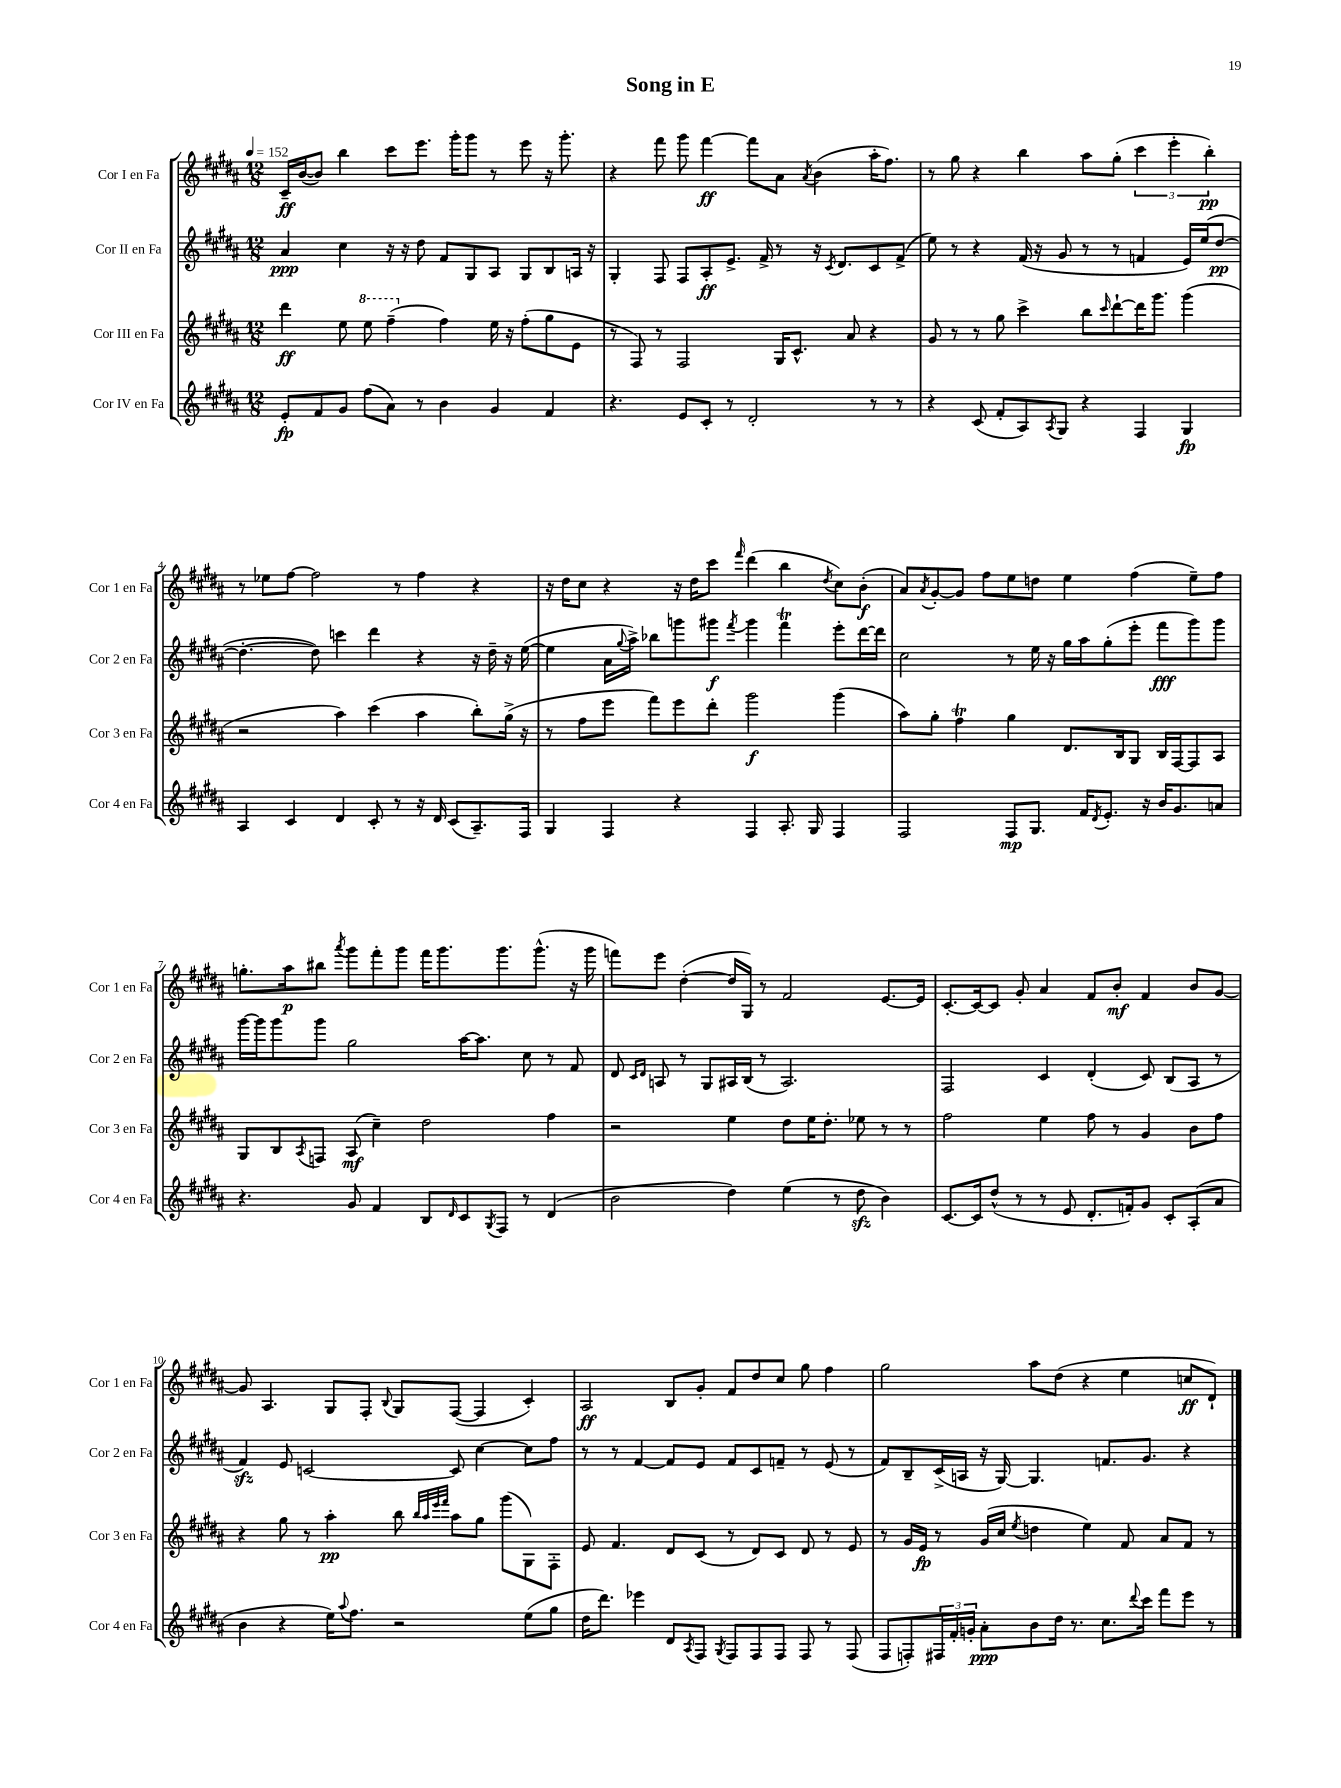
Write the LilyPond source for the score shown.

\header { title = "Song in E" }
<<
\new StaffGroup <<
\new Staff = "s0" \with { instrumentName = "Cor I en Fa" shortInstrumentName = "Cor 1 en Fa" } {
    \clef treble \key b \major \numericTimeSignature \time 12/8 \tempo 4 = 152
    cis'16--\ff b'16~( b'8) b''4 cis'''8 e'''8. gis'''16-. gis'''8 r8 e'''8 r16 gis'''8.-. |
    r4 fis'''8 gis'''8 fis'''4~\ff fis'''8 ais'8 \acciaccatura { ais'8 } b'4( ais''16-. fis''8.) |
    r8 gis''8 r4 b''4 ais''8 gis''8-.( \tuplet 3/2 { cis'''4 e'''4-. b''4-.\pp) } |
    r8 ees''8 fis''8~ fis''2 r8 fis''4 r4 |
    r16 dis''16 cis''8 r4 r16 dis''16 cis'''8 \grace { fis'''16 } dis'''4( b''4 \acciaccatura { dis''8 } cis''8) b'8-.\f( |
    ais'8) \acciaccatura { ais'8 } gis'8~-. gis'8 fis''8 e''8 d''8 e''4 fis''4( e''8--) fis''8 |
    g''8.-. ais''16\p bis''8 \acciaccatura { ais'''8 } gis'''8 fis'''8-. gis'''8 fis'''16 gis'''8. gis'''8. gis'''8.-^( r16 gis'''16 |
    f'''8) e'''8 dis''4~-.( dis''16 gis16) r8 fis'2 e'8.~ e'16 |
    cis'8.~-. cis'16~ cis'8 gis'8-. ais'4 fis'8 b'8-.\mf fis'4 b'8 gis'8~ |
    gis'8 ais4. gis8 fis8-. \appoggiatura { b8 } gis8 fis8~( fis4 cis'4-.) |
    ais2\ff b8 gis'8-. fis'8 dis''8 cis''8 gis''8 fis''4 |
    gis''2 ais''8 dis''8( r4 e''4 c''8\ff dis'8-!) \bar "|." |
}
\new Staff = "s1" \with { instrumentName = "Cor II en Fa" shortInstrumentName = "Cor 2 en Fa" } {
    \clef treble \key b \major \numericTimeSignature \time 12/8
    ais'4\ppp cis''4 r16 r16 dis''8 fis'8 gis8 ais8 gis8 b8 a16 r16 |
    gis4-. fis8 fis8 ais8-.\ff e'8.-> fis'16-> r8 r16 \acciaccatura { cis'8 } dis'8. cis'8 fis'8->( |
    e''8) r8 r4 fis'16( r16 gis'8 r8 r8 f'4 e'16) e''16( dis''8~\pp |
    dis''4.~-. dis''8) c'''4 dis'''4 r4 r16 dis''16-- r16 e''16~( |
    e''4 ais'16 \appoggiatura { gis''8 } ais''16->) bes''8 g'''8 gis'''8\f \acciaccatura { fis'''8 } gis'''4 fis'''4\trill e'''8-. dis'''16~ dis'''16 |
    cis''2 r8 e''16 r16 gis''16 ais''16 gis''8-.( e'''8-. fis'''8\fff gis'''8) gis'''8 |
    gis'''16~ gis'''16 gis'''8 gis'''8 gis''2 ais''16~ ais''8. cis''8 r8 fis'8 |
    dis'8 \grace { cis'16 dis'16 } a8 r8 gis8 ais16 b16( r8 ais2.) |
    fis2 cis'4 dis'4-.( cis'8) b8( ais8 r8 |
    fis'4\sfz) e'8 c'2~ c'8 cis''4~ cis''8 fis''8 |
    r8 r8 fis'4~ fis'8 e'8 fis'8 cis'8 f'8-- r8 e'8( r8 |
    fis'8) b8-- cis'16->( a16 r16 gis16~) gis4. f'8. gis'8. r4 \bar "|." |
}
\new Staff = "s2" \with { instrumentName = "Cor III en Fa" shortInstrumentName = "Cor 3 en Fa" } {
    \clef treble \key b \major \numericTimeSignature \time 12/8
    dis'''4\ff e''8 \ottava #1 e'''8 fis'''4--( \ottava #0 fis''4) e''16 r16 fis''8-.( gis''8 e'8 |
    r8 fis8) r8 fis2 gis16 cis'8.-^ ais'8 r4 |
    gis'8 r8 r8 gis''8 cis'''4-> b''8 \grace { cis'''16 } dis'''8~-! dis'''16 gis'''8. gis'''4( |
    r2 ais''4) cis'''4( ais''4 b''8-.) gis''16->( r16 |
    r8 fis''8 e'''8 fis'''8) e'''8 dis'''8-. gis'''2\f gis'''4( |
    ais''8) gis''8-. fis''4\trill gis''4 dis'8. b16 gis8 b16 fis16~ fis8 ais8 |
    gis8 b8 \acciaccatura { ais8 } f8 ais8\mf( cis''4--) dis''2 fis''4 |
    r2 e''4 dis''8 e''16 dis''8.-. ees''8 r8 r8 |
    fis''2 e''4 fis''8 r8 gis'4 b'8 fis''8 |
    r4 gis''8 r8 ais''4-.\pp b''8 \grace { b''32 ais''32 e'''32 fis'''32 } ais''8 gis''8 gis'''8( gis8) fis8-. |
    e'8 fis'4. dis'8 cis'8( r8 dis'8) cis'8 dis'8 r8 e'8 |
    r8 gis'16 e'16\fp r8 gis'16( cis''16 \acciaccatura { e''8 } d''4 e''4) fis'8 ais'8 fis'8 r8 \bar "|." |
}
\new Staff = "s3" \with { instrumentName = "Cor IV en Fa" shortInstrumentName = "Cor 4 en Fa" } {
    \clef treble \key b \major \numericTimeSignature \time 12/8
    e'8-.\fp fis'8 gis'8 fis''8( ais'8) r8 b'4 gis'4 fis'4 |
    r4. e'8 cis'8-. r8 dis'2-. r8 r8 |
    r4 cis'8( fis'8-. ais8) \acciaccatura { ais8 } gis8 r4 fis4 gis4\fp |
    ais4 cis'4 dis'4 cis'8-. r8 r16 dis'16 cis'8( ais8.--) fis16 |
    gis4 fis4 r4 fis4 ais8.-. gis16 fis4 |
    fis2 fis8\mp gis8. fis'16 \acciaccatura { dis'8 } e'8.-. r16 b'16 gis'8. a'8 |
    r4. gis'8 fis'4 b8 \grace { dis'16 } cis'8 \acciaccatura { gis8 } fis8 r8 dis'4( |
    b'2 dis''4) e''4( r8 dis''8\sfz b'4) |
    cis'8.~ cis'16 dis''8-^( r8 r8 e'8 dis'8.-. f'16-.) gis'8 cis'8-. ais8-.( ais'8 |
    b'4 r4 e''16) \appoggiatura { ais''8 } fis''8. r2 e''8( gis''8 |
    dis''16 dis'''8.) ees'''4 dis'8 \acciaccatura { ais8 } fis8 \acciaccatura { gis8 } fis8 fis8 fis8 fis8 r8 fis8( |
    fis8 f8-.) \tuplet 3/2 { fis16 fis'16-. g'16-. } ais'8-.\ppp b'8 dis''16 r8. cis''8. \appoggiatura { dis'''8 } cis'''16 fis'''8 e'''8 r8 \bar "|." |
}
>>
>>
